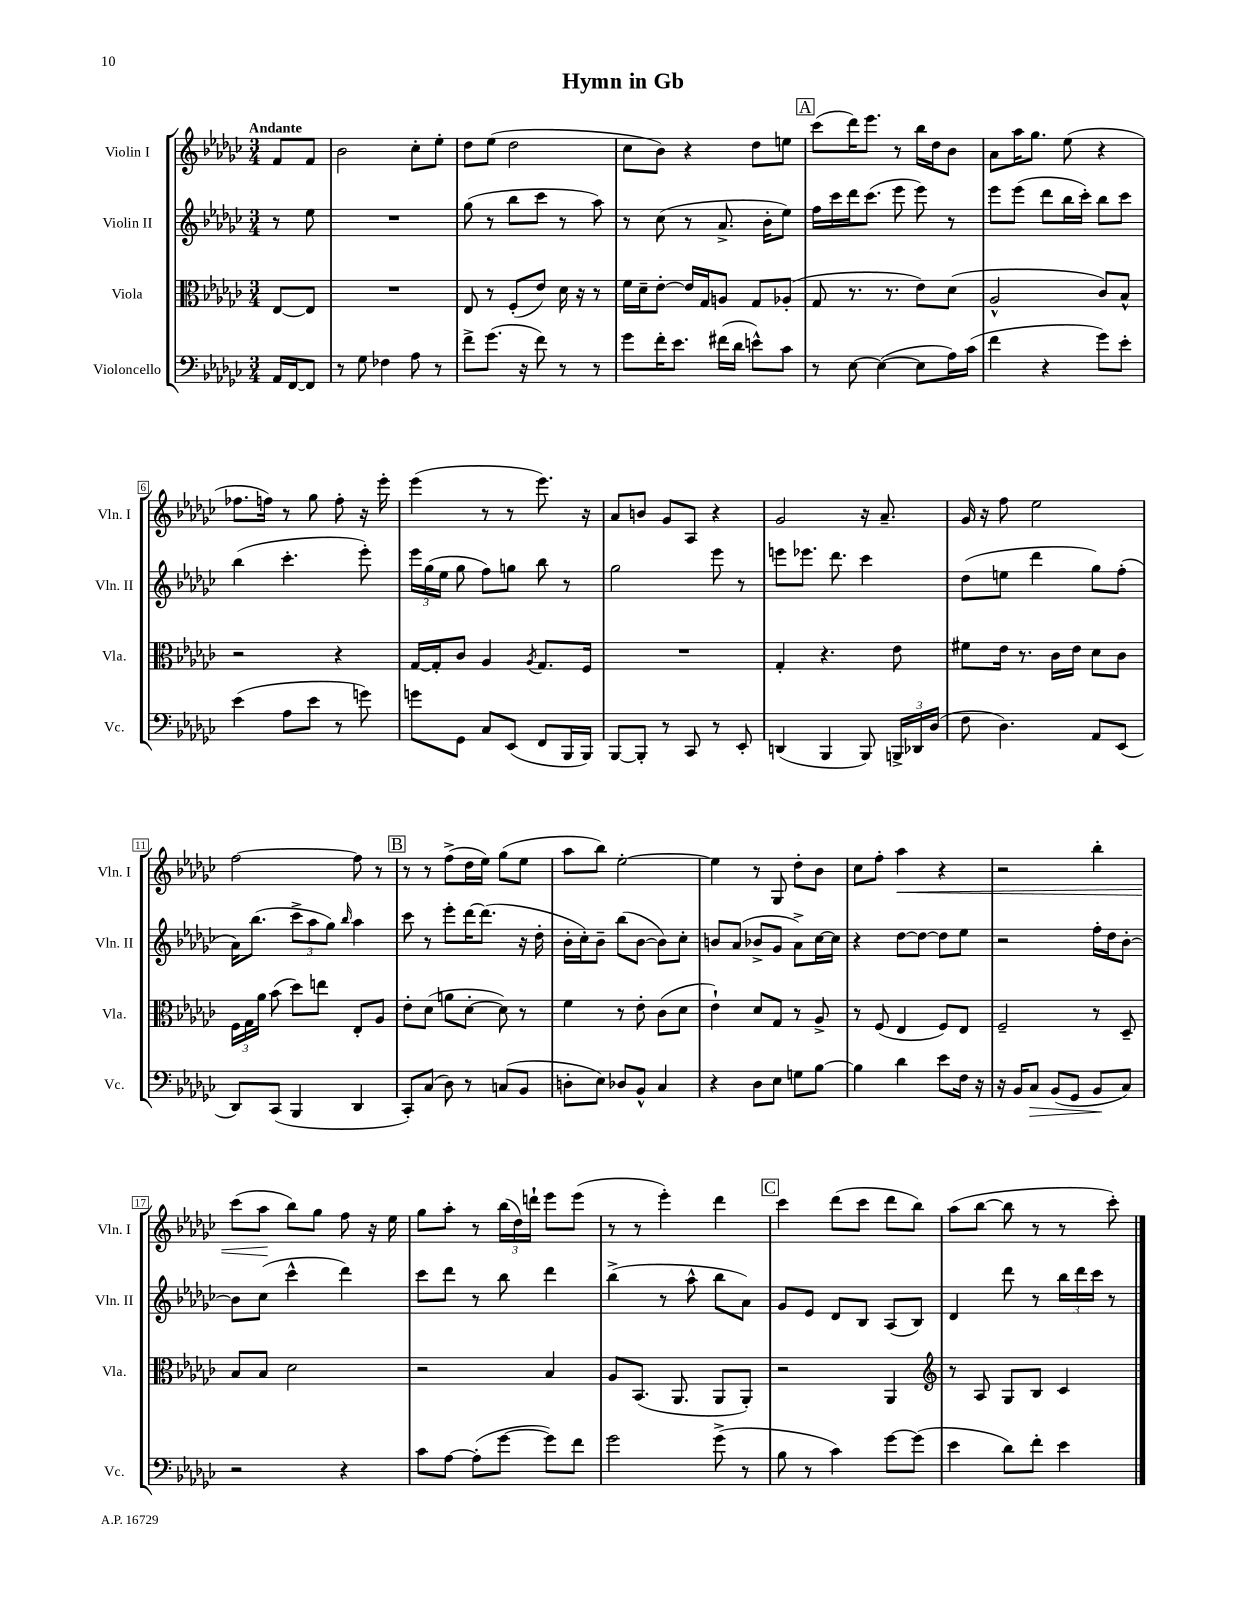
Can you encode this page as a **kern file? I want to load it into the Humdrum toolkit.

**kern	**kern	**kern	**kern
*staff4	*staff3	*staff2	*staff1
*clefF4	*clefC3	*clefG2	*clefG2
*k[b-e-a-d-g-c-]	*k[b-e-a-d-g-c-]	*k[b-e-a-d-g-c-]	*k[b-e-a-d-g-c-]
*M3/4	*M3/4	*M3/4	*M3/4
16AA-	[8E-	8r	8f
[16FF	.	.	.
8FF]	8E-]	8ee-	8f
=	=	=	=
8r	2.r	2.r	2b-
8G-	.	.	.
4F-	.	.	.
8A-	.	.	8cc-'
8r	.	.	8ee-'
=	=	=	=
8f^	8E-	(8gg-	8dd-
(8.g-	8r	8r	(8ee-
.	(8F'	8bb-	2dd-
16r	.	.	.
8f)	8e-)	8ccc-	.
8r	16d-	8r	.
.	16r	.	.
8r	8r	8aa-)	.
=	=	=	=
8g-	16f	8r	8cc-
.	16d-~	.	.
16f'	[8e-'	(8cc-	8b-)
8.e-	.	.	.
.	16e-]	8r	4r
.	16G-	.	.
(16f#	8A	8.a-^	.
16d-	.	.	.
8e^^)	8G-	.	8dd-
.	.	16b-'	.
8c-	(8A-'	8ee-)	8ee
=	=	=	=
8r	8G-	16ff	(8ccc-
.	.	16ccc-	.
[8E-	8.r	16ddd-	16ddd-)
.	.	(8.ccc-	8.eee-
(4E-_	.	.	.
.	8.r	.	.
.	.	8eee-	8r
8E-]	8e-)	8eee-)	16bb-
.	.	.	16dd-
16A-)	(8d-	8r	8b-
(16c-	.	.	.
=	=	=	=
4f	2A-^^	8eee-	8a-
.	.	(8eee-	16aa-
.	.	.	8.gg-
4r	.	8ddd-	.
.	.	16bb-	(8ee-
.	.	16ccc-')	.
8g-)	8c-)	8bb-	4r
8e-'	8B-^^	8ccc-	.
=	=	=	=
(4e-	2r	(4bb-	8.ff-
.	.	.	16ff)
8A-	.	4.ccc-'	8r
8e-	.	.	8gg-
8r	4r	.	8ff'
8g)	.	8eee-')	16r
.	.	.	16eee-'
=	=	=	=
8g	[16G-	24eee-	(4eee-
.	.	(24gg-	.
.	16G-']	.	.
.	.	24ee-	.
8GG-	8c-	8gg-	.
8C-	4A-	8ff)	8r
(8EE-	.	8gg	8r
.	8qA-	.	.
8FF	8.G-	8bb-	8.eee-)
16BBB-	.	8r	.
16BBB-)	16F	.	16r
=	=	=	=
[8BBB-	2.r	2gg-	8a-
8BBB-']	.	.	8b
8r	.	.	8g-
8CC-	.	.	8A-
8r	.	8eee-	4r
8EE-'	.	8r	.
=	=	=	=
(4DD	4G-'	8eee	2g-
.	.	8.eee-	.
4BBB-	4.r	.	.
.	.	8.ddd-	.
8BBB-)	.	4ccc-	16r
.	.	.	8.a-~
24BBB^	8e-	.	.
24DD-	.	.	.
(24D-	.	.	.
=	=	=	=
8F	8f#	(8dd-	16g-
.	.	.	16r
4.D-)	16e-	8ee	8ff
.	8.r	.	.
.	.	4ddd-	2ee-
.	16c-	.	.
.	16e-	.	.
8AA-	8d-	8gg-)	.
(8EE-	8c-	(8ff'	.
=	=	=	=
8DD-)	24F	16a-)	[2ff
.	24G-	.	.
.	.	(8.bb-	.
.	24a-	.	.
(8CC-	(8b-	.	.
4BBB-	8dd-)	12ccc-^	.
.	.	12aa-	.
.	8ee	.	.
.	.	12gg-)	.
.	.	16qqbb-	.
4DD-	8E-'	4aa-	8ff]
.	8A-	.	8r
=	=	=	=
8CC-')	8e-'	8ccc-	8r
(8C-	(8d-	8r	8r
8D-)	8a	8eee-'	(8ff^
8r	[8d-'	[16ddd-	16dd-
.	.	(8.ddd-]	16ee-)
(8C	8d-])	.	(8gg-
8BB-	8r	16r	8ee-
.	.	16dd-'	.
=	=	=	=
8D'	4f	16b-'	8aa-
.	.	16cc-')	.
8E-)	.	8b-~	8bb-)
8D-	8r	(8bb-	[2ee-'
8BB-^^	8e-'	[8b-	.
4C-	(8c-	8b-])	.
.	8d-	8cc-'	.
=	=	=	=
4r	4e-`)	8b	4ee-]
.	.	(8a-	.
8D-	8d-	8b-^	8r
8E-	8G-	8g-	8G-
8G	8r	8a-^)	8dd-'
[8B-	8A-^	[16cc-	8b-
.	.	16cc-]	.
=	=	=	=
4B-]	8r	4r	8cc-
.	(8F	.	8ff'
4d-	4E-	[8dd-	4aa-
.	.	8dd-_	.
8e-	8F)	8dd-]	4r
16F	8E-	8ee-	.
16r	.	.	.
=	=	=	=
16r	2F~	2r	2r
16BB-	.	.	.
8C-	.	.	.
(8BB-	.	.	.
8GG-	.	.	.
8BB-	8r	16ff'	4bb-'
.	.	16dd-	.
8C-)	8D-~	[8b-'	.
=	=	=	=
2r	8B-	8b-]	(8ccc-
.	8B-	(8cc-	8aa-
.	2d-	4ccc-^^	8bb-)
.	.	.	8gg-
4r	.	4ddd-)	8ff
.	.	.	16r
.	.	.	16ee-
=	=	=	=
8c-	2r	8ccc-	8gg-
[8A-	.	8ddd-	8aa-'
(8A-']	.	8r	8r
[8g-	.	8bb-	(24bb-
.	.	.	24dd-)
.	.	.	24ddd`
8g-])	4B-	4ddd-	8eee-
8f	.	.	(8eee-
=	=	=	=
2g-	8A-	(4bb-^	8r
.	(8.BB-	.	8r
.	.	8r	4eee-')
.	8.AA-	.	.
.	.	8aa-^^	.
(8g-^	8AA-	8bb-	4ddd-
8r	8AA-')	8a-)	.
=	=	=	=
8B-	2r	8g-	4ccc-
8r	.	8e-	.
4c-)	.	8d-	(8ddd-
.	.	8B-	8ccc-
[8g-	4AA-	(8A-	8ddd-
(8g-]	.	8B-)	8bb-)
=	=	=	=
*	*clefG2	*	*
4e-	8r	4d-	(8aa-
.	8A-	.	[8bb-
8d-)	8G-	8ddd-	8bb-]
8f'	8B-	8r	8r
4e-	4c-	24bb-	8r
.	.	24ddd-	.
.	.	24ccc-	.
.	.	8r	8ccc-')
==	==	==	==
*-	*-	*-	*-
